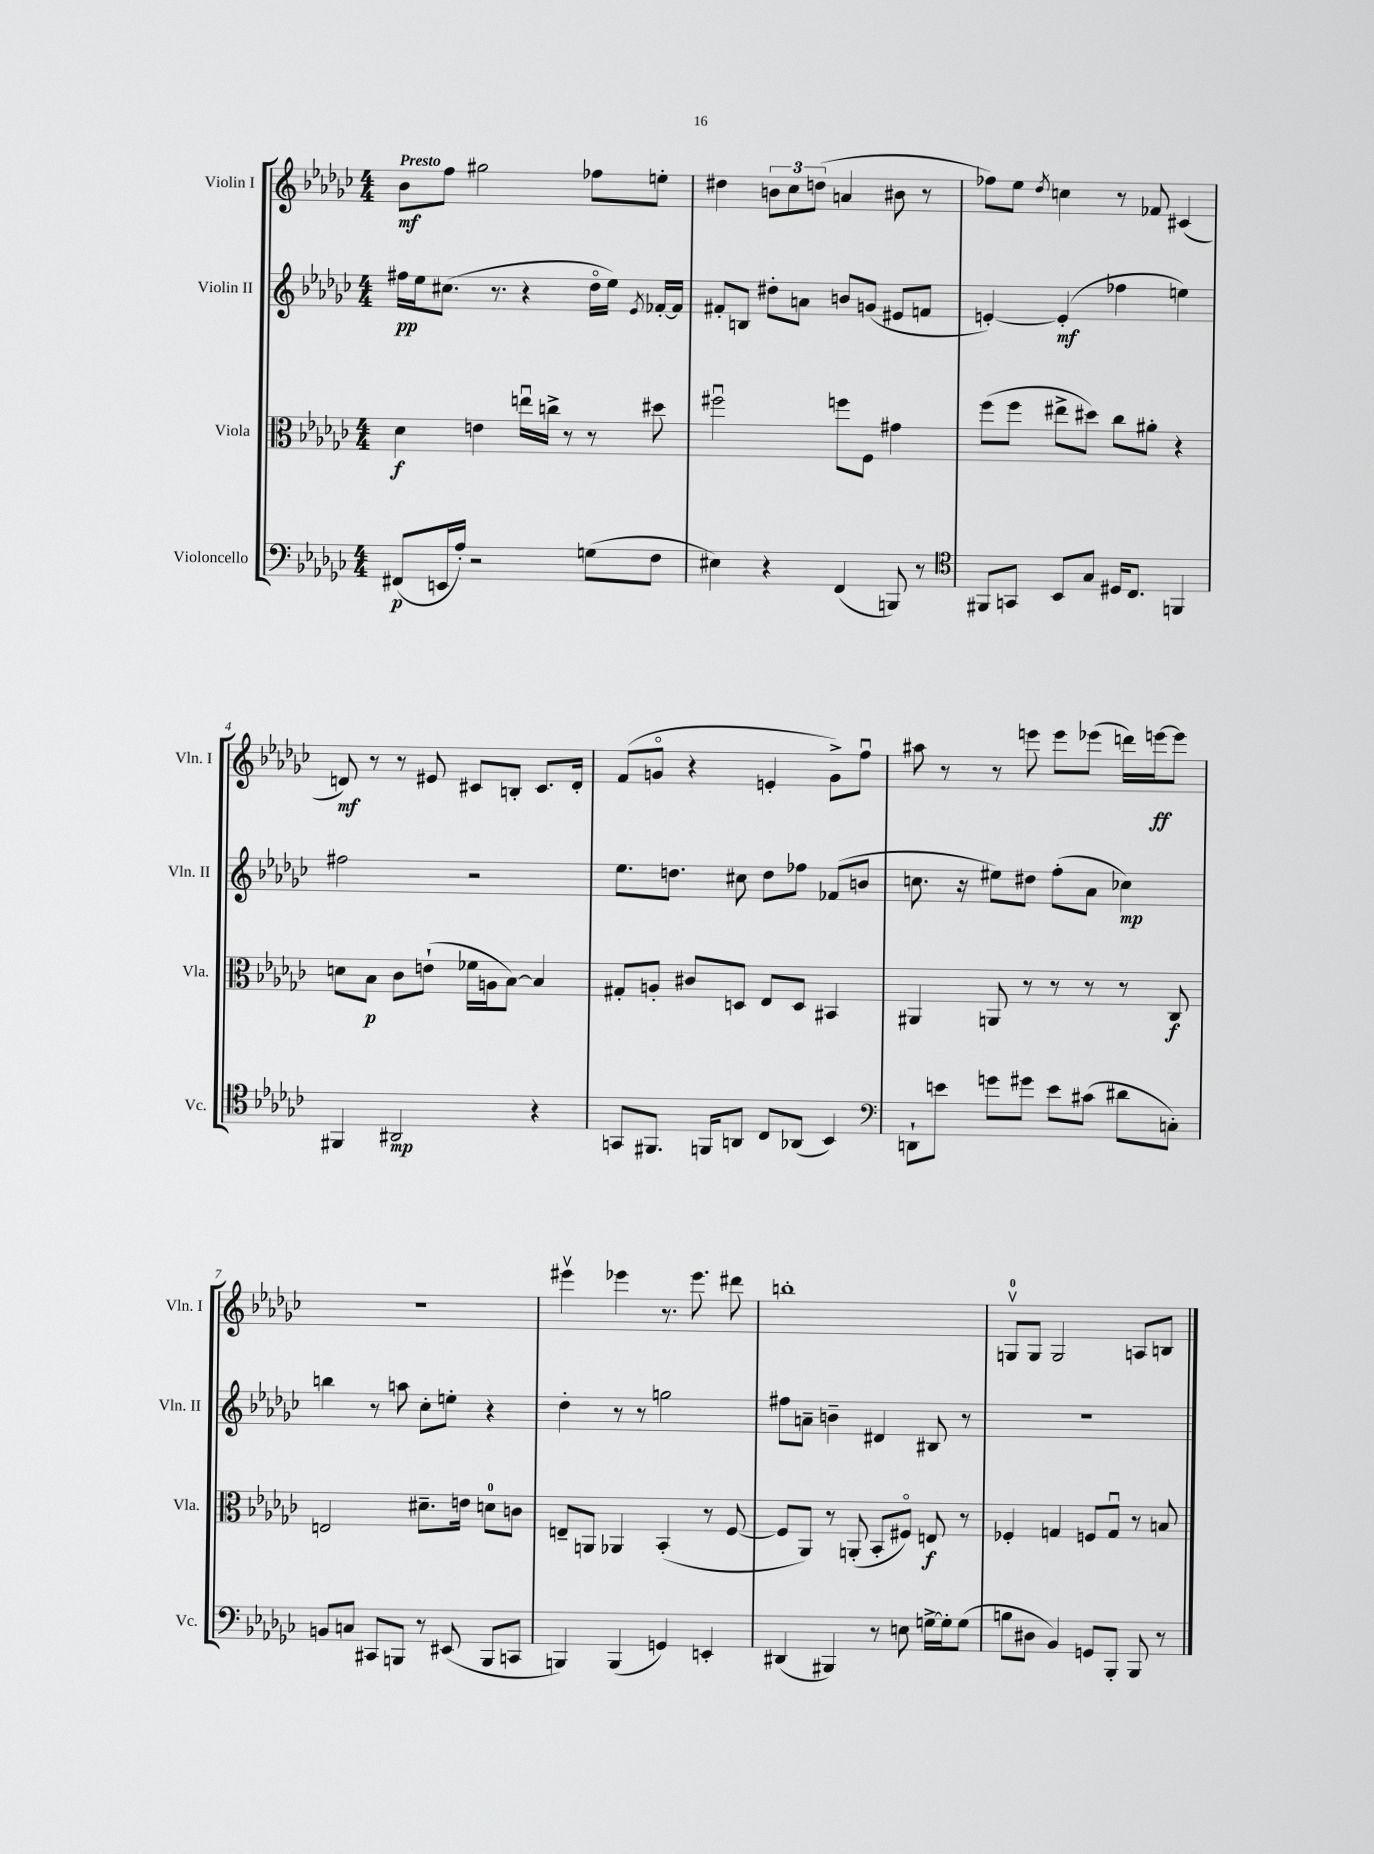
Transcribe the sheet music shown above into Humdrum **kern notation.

**kern	**kern	**kern	**kern
*staff4	*staff3	*staff2	*staff1
*clefF4	*clefC3	*clefG2	*clefG2
*k[b-e-a-d-g-c-]	*k[b-e-a-d-g-c-]	*k[b-e-a-d-g-c-]	*k[b-e-a-d-g-c-]
*M4/4	*M4/4	*M4/4	*M4/4
(8FF#	4d-	16ff#	8b-
.	.	16ee-	.
16EE	.	(8.cc#	8ff
16A-')	.	.	.
2r	4e	.	2gg#
.	.	8.r	.
.	16eeu	4r	.
.	16cc^	.	.
.	8r	.	.
(8G	8r	16dd-o	8ff-
.	.	16ee-)	.
.	.	8qe-	.
8F	8dd#	[16f-'	8ee'
.	.	16f-]	.
=	=	=	=
4E#)	2ff#u	8f#'	4dd#
.	.	8B	.
4r	.	8dd#'	12b
.	.	.	12cc-
.	.	8a	.
.	.	.	(12dd
(4FF	8ff	8b	4a
.	8F	(8g	.
8BBB)	4g#	8e#	8b#
8r	.	8f	8r
=	=	=	=
*clefC4	*	*	*
8FF#	(8ff	[4e')	8ff-)
8GG	8ff	.	8ee-
.	.	.	8qdd-
8BB-	8ee#^	(4e']	4cc
8G-	8dd#)	.	.
16D#	8cc-	4ff-	8r
8.C-	.	.	.
.	8a#'	.	8f-
4FF	4r	4ee)	(4c#
=	=	=	=
4FF#	8d	2ff#	8d)
.	8B-	.	8r
2AA#	8c-	.	8r
.	(8e`	.	8e#
.	16f-	2r	8c#
.	16A	.	.
.	[8B-)	.	8B'
4r	4B-]	.	8.c#
.	.	.	16d'
=	=	=	=
8GG	8G#'	8.ee-	(8f
8.FF#	8A'	.	8go
.	.	8.dd	.
.	8c#	.	4r
16FF	.	.	.
8AA	8D	8cc#	.
8C-	8E-	8dd	4e'
(8AA-	8D	8ff-	.
4BB-)	4BB#	(8f-	8g^)
.	.	8b	8ffu
=	=	=	=
*clefF4	*	*	*
8DD`	4AA#	8.cc	8aa#
8e	.	.	8r
.	.	16r	.
8g	8AA	8ee#)	8r
8g#	8r	8dd#	8eee
8e	8r	(8ff'	8eee
(8c#	8r	8a-	(8eee-
8d#	8r	4cc-)	16ddd)
.	.	.	[16eee
8C')	8C-	.	8eee]
=	=	=	=
8BB	2E	4bb	1r
8C	.	.	.
8CC#	.	8r	.
8BBB	.	8aa	.
8r	8.d#~	8cc-'	.
(8EE#	.	8ee'	.
.	16e	.	.
8BBB	8d	4r	.
8CC	8c	.	.
=	=	=	=
4BBB)	8E~	4dd-'	4eee#v
.	8AA	.	.
(4BBB	4AA-	8r	4eee-
.	.	8r	.
4GG)	(4BB-'	2gg	8.r
.	.	.	8.eee-
4EE'	8r	.	.
.	[8F	.	8ddd#
=	=	=	=
(4DD#	8F]	8ff#	1bb'
.	8AA-)	8a~	.
4BBB#)	8r	4b~	.
.	(8AA'	.	.
8r	8BB-'	4d#	.
8E	8F#o)	.	.
[16G^	8E	8B#	.
16G']	.	.	.
(8G	8r	8r	.
=	=	=	=
8B	4F-'	1r	8Gv
8D#	.	.	8G
4BB-)	4G	.	2G
8GG	8F	.	.
8BBB-'	8Gu	.	.
8BBB-	8r	.	8A
8r	8B	.	8B
==	==	==	==
*-	*-	*-	*-
